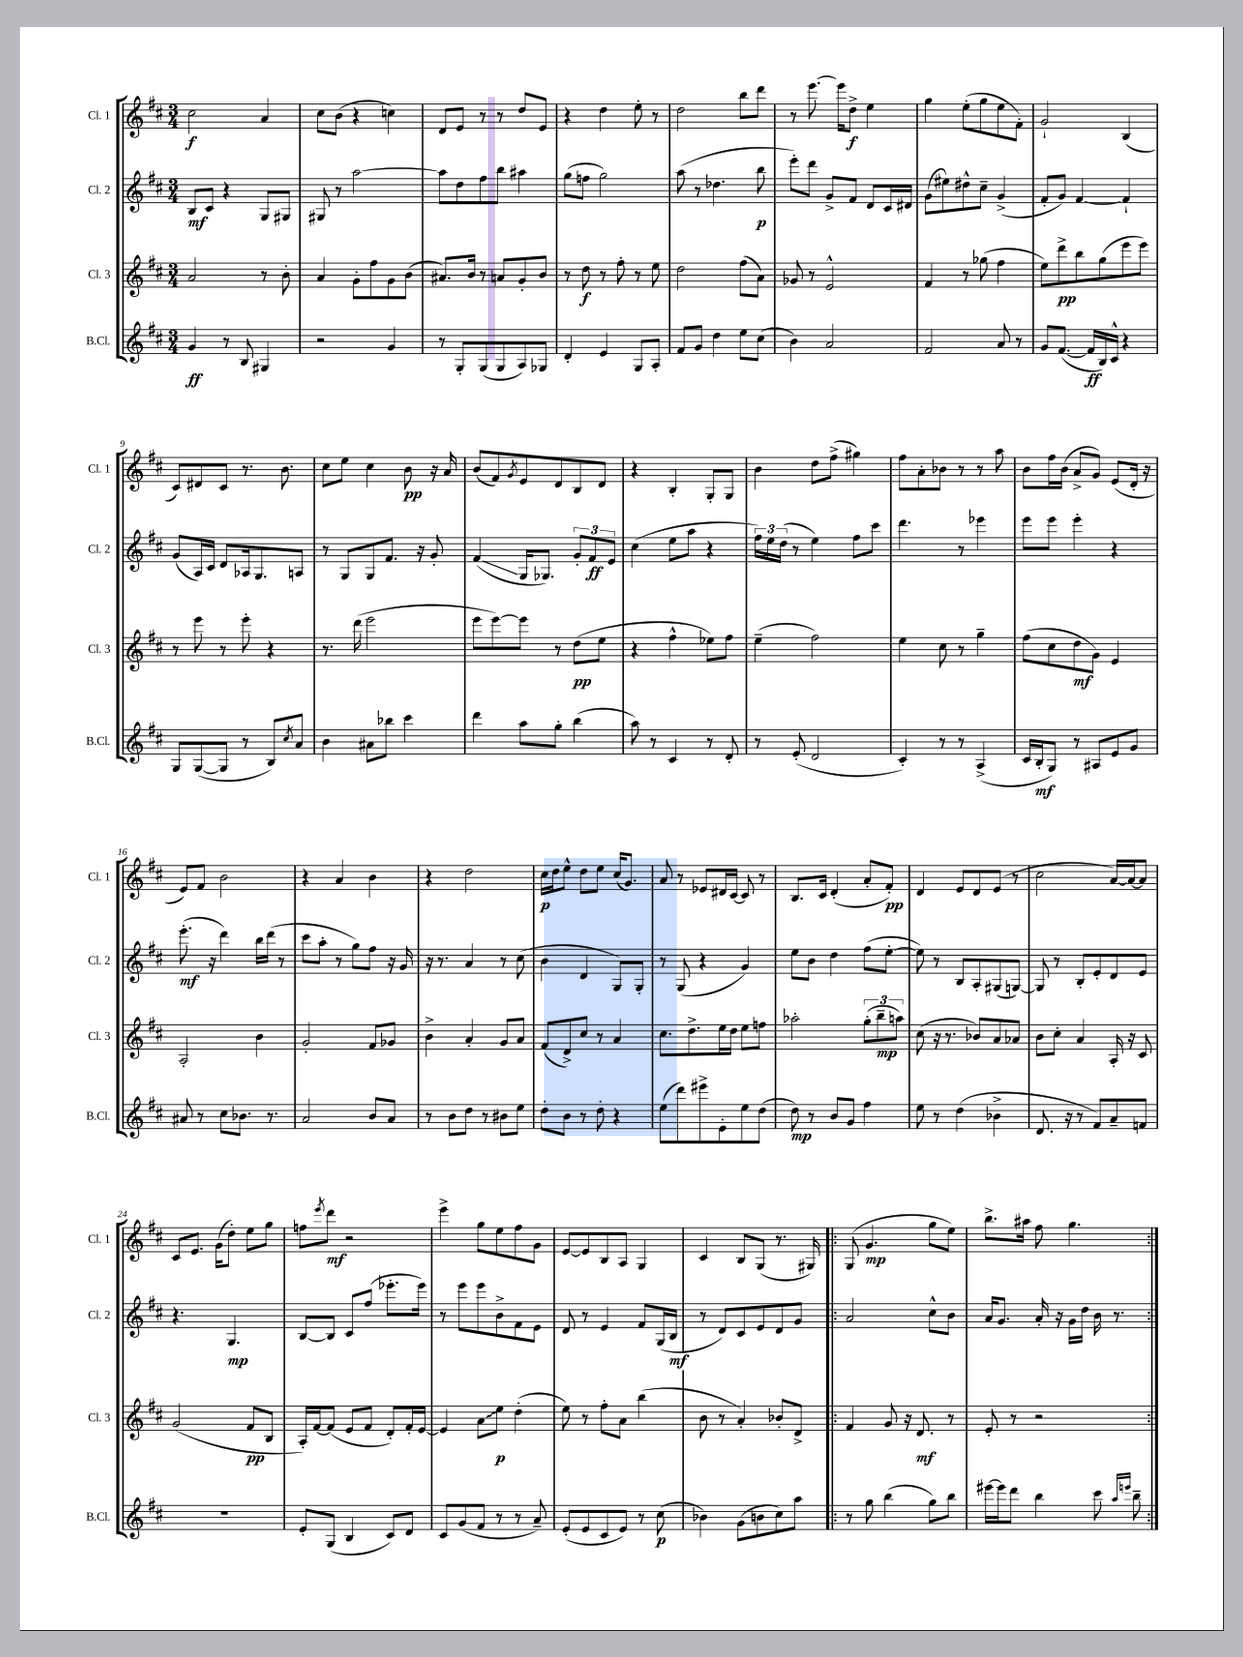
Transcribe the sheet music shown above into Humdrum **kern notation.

**kern	**kern	**kern	**kern
*staff4	*staff3	*staff2	*staff1
*clefG2	*clefG2	*clefG2	*clefG2
*k[f#c#]	*k[f#c#]	*k[f#c#]	*k[f#c#]
*M3/4	*M3/4	*M3/4	*M3/4
4g	2a	8B	2cc#
.	.	8c#	.
8r	.	4r	.
8B	.	.	.
4G#	8r	8G	4a
.	8b'	8G#	.
=	=	=	=
2r	4a	8G#	8cc#
.	.	8r	(8b
.	8g'	[2aa	4r
.	8ff#	.	.
4g	8g	.	4cc)
.	(8b	.	.
=	=	=	=
8r	8.a#)	8aa]	8d
8G'	.	8dd	8e
.	16b	.	.
(8G	8r	8ff#	8r
8G	8a	8bb	8r
8A)	8g'	4aa#	8dd
8G-	8b	.	8e
=	=	=	=
4d'	8r	(8gg	4r
.	8dd	8ff	.
4e	8r	2gg)	4dd
.	8ff#'	.	.
8G	8r	.	8ee'
8A'	8ee	.	8r
=	=	=	=
8f#	2dd	(8aa	2dd
8g	.	8r	.
4dd	.	4.dd-	.
8ee	(8ff#	.	8bb
(8cc#	8a)	8bb	8ddd
=	=	=	=
4b)	8g-	8eee')	8r
.	8r	8ddd	[8.eee
2a	2e^^	8g^	.
.	.	.	16eee]
.	.	8f#	8dd^
.	.	8d	4ee
.	.	16c#	.
.	.	16d#	.
=	=	=	=
2f#	4f#	(8g	4gg
.	.	8ee#)	.
.	8r	8dd#^^	(8ee'
.	(8gg-	8cc#~	8gg
8a	4ff#	(4g^	8ee
8r	.	.	8f#')
=	=	=	=
8g	8ee)	8f#'	2g`
([8.f#	8ddd^	8g)	.
.	8bb	[4f#	.
16f#]	.	.	.
16B)	(8gg	.	.
16c#^^	.	.	.
4r	8eee	4f#`]	(4B
.	8eee)	.	.
=	=	=	=
8G	8r	(8g	8c#)
([8G	8eee	16A)	8d#
.	.	16c#	.
8G]	8r	8d	8c#
8r	8eee'	16A-	8.r
.	.	8.G	.
8B)	4r	.	.
.	.	.	8.b
8qcc#	.	.	.
8a	.	8A	.
=	=	=	=
4b	8.r	8r	8cc#
.	.	8G	8ee
.	(16ddd	.	.
8a#	2eee	8G	4cc#
8bb-	.	8.f#	.
4ccc#	.	.	8b
.	.	16r	.
.	.	8g'	16r
.	.	.	16a
=	=	=	=
4ddd	8eee	(4f#	(8b
.	[8eee)	.	8f#)
.	.	.	8qg
8aa	8eee]	16G	8e
.	.	8.G-)	.
8gg'	8r	.	8d
(4bb	(8dd	12g'	8B
.	.	12f#	.
.	8ee	.	8d
.	.	12e	.
=	=	=	=
8aa)	4r	(4cc#	4r
8r	.	.	.
4c#	4ff#^^	8ee	4B'
.	.	8aa	.
8r	8ee-)	4r	8G'
8d'	8ff#	.	8G
=	=	=	=
8r	(4ee~	24ff#)	4b
.	.	24ee	.
.	.	(24dd	.
(8e'	.	8r	.
2d	2ff#)	4ee)	8dd
.	.	.	(8ff#^
.	.	8ff#	4gg#)
.	.	8ccc#	.
=	=	=	=
4c#')	4ee	4.ddd	8ff#
.	.	.	8a'
8r	8cc#	.	8b-
8r	8r	8r	8r
(4A^	4gg~	4eee-	8r
.	.	.	8aa
=	=	=	=
16c#	(8ff#	8eee	8b
16B'	.	.	.
8G)	8cc#	8eee	16ff#
.	.	.	(16b
8r	8dd	4eee'	8a^
8A#	8g)	.	8g)
8e	4e	4r	(8e
8g	.	.	16d'
.	.	.	16r
=	=	=	=
8a#	2A'	(8.eee'	8e)
8r	.	.	8f#
.	.	16r	.
8cc#	.	4ddd)	2b
8.b-	.	.	.
.	4b	16bb	.
8.r	.	(16ddd	.
.	.	8r	.
=	=	=	=
2a	2g'	8ccc#	4r
.	.	8aa'	.
.	.	8r	4a
.	.	8gg)	.
8b	8f#	8ff#	4b
8a	8g-	16r	.
.	.	16g	.
=	=	=	=
8r	4b^	16r	4r
.	.	8.r	.
8b	.	.	.
8dd	4a'	4a	2dd
8r	.	.	.
8b#	8g	8r	.
8ee	8a	(8cc#	.
=	=	=	=
8dd'	(8f#	4b	16cc#
.	.	.	16dd
8b	8d^)	.	8ee^^
8r	8cc#	4d	8dd
8dd'	8r	.	8ee
4r	4a	8G)	(16cc#
.	.	.	8.g)
.	.	8G'	.
=	=	=	=
(8ee	8.cc#	8r	8a
8ddd)	.	(8G	8r
.	8.dd^	.	.
8eee#^	.	4r	8e-
8e'	16ee	.	16d#
.	16dd	.	[16c#
8ee	8ee	4g)	8c#]
(8dd	8ff	.	8r
=	=	=	=
8dd)	2aa-'	8ee	8.B
8r	.	8b	.
.	.	.	16c#
8b	.	4dd	(4d'
8g	.	.	.
4ff#	(12gg'	(8ff#	8a'
.	12bb~	.	.
.	.	[8ee'	8f#')
.	12aa)	.	.
=	=	=	=
8ee	(8cc#	8ee])	4d
8r	16r	8r	.
.	8.r	.	.
(4dd	.	8B	8e
.	8b-)	8A'	8d
4b-^	8a	(8G#	(8e
.	8a-	[8G)	8r
=	=	=	=
8.d	8b	8G]	2cc#
.	8cc#'	8r	.
16r	.	.	.
8r	4a	8B'	.
8f#)	.	8e'	.
8a~	16A'	8d	[16a)
.	16r	.	16a_
8f	8c#	8e	8a]
=	=	=	=
2.r	(2g	4.r	8c#
.	.	.	8.e
.	.	.	(16g
.	.	4.G	8dd')
.	8f#	.	8ee
.	8B	.	8gg
=	=	=	=
8e'	16A')	[8B	8ff
.	[16f#	.	.
.	.	.	8qeee
(8G	(8f#]	8B]	8ddd
4B	8e	8c#	2r
.	8f#	(8ff#	.
8c#)	8d')	8.eee-'	.
8d	16f#'	.	.
.	[16e	16eee-)	.
=	=	=	=
8c#	4e]	8r	4eee^
(8g	.	8eee	.
8f#	8a	8eee	8gg
8r	8ee	8b^	8ee
8r	(4dd'	8f#	8ff#
8a~)	.	8e	8g
=	=	=	=
(8e'	8ee)	8d	[8e
8e	8r	8r	8e]
8c#	8ff#'	4e	8B
8e)	8a	.	8A
8r	(4bb	8f#	4G
(8cc#	.	(16G	.
.	.	16B	.
=	=	=	=
4b-)	8b	8r	4c#
.	8r	8d)	.
(8g	4a')	8c#	8B
8b	.	8e	(8G
8cc#)	8b-'	8d	8.r
8aa	8d^	8g	.
.	.	.	16G#)
=!|:	=!|:	=!|:	=!|:
8r	4f#	2a	(8G
8gg	.	.	4.g
(4bb	8g	.	.
.	16r	.	.
.	8.d	.	.
8gg)	.	8cc#^^	8gg
8bb	8r	8b	8ee)
=	=	=	=
[16eee#	8e'	16a	8.bb^
16eee#]	.	8.g	.
8ddd	8r	.	.
.	.	.	16aa#
4bb	2r	16a'	8ff#
.	.	16r	.
.	.	16g	4.gg
.	.	16dd	.
8ccc#	.	16b	.
.	.	8.r	.
16qqaa	.	.	.
16qqeee	.	.	.
8bb~	.	.	.
==:|!	==:|!	==:|!	==:|!
*-	*-	*-	*-
